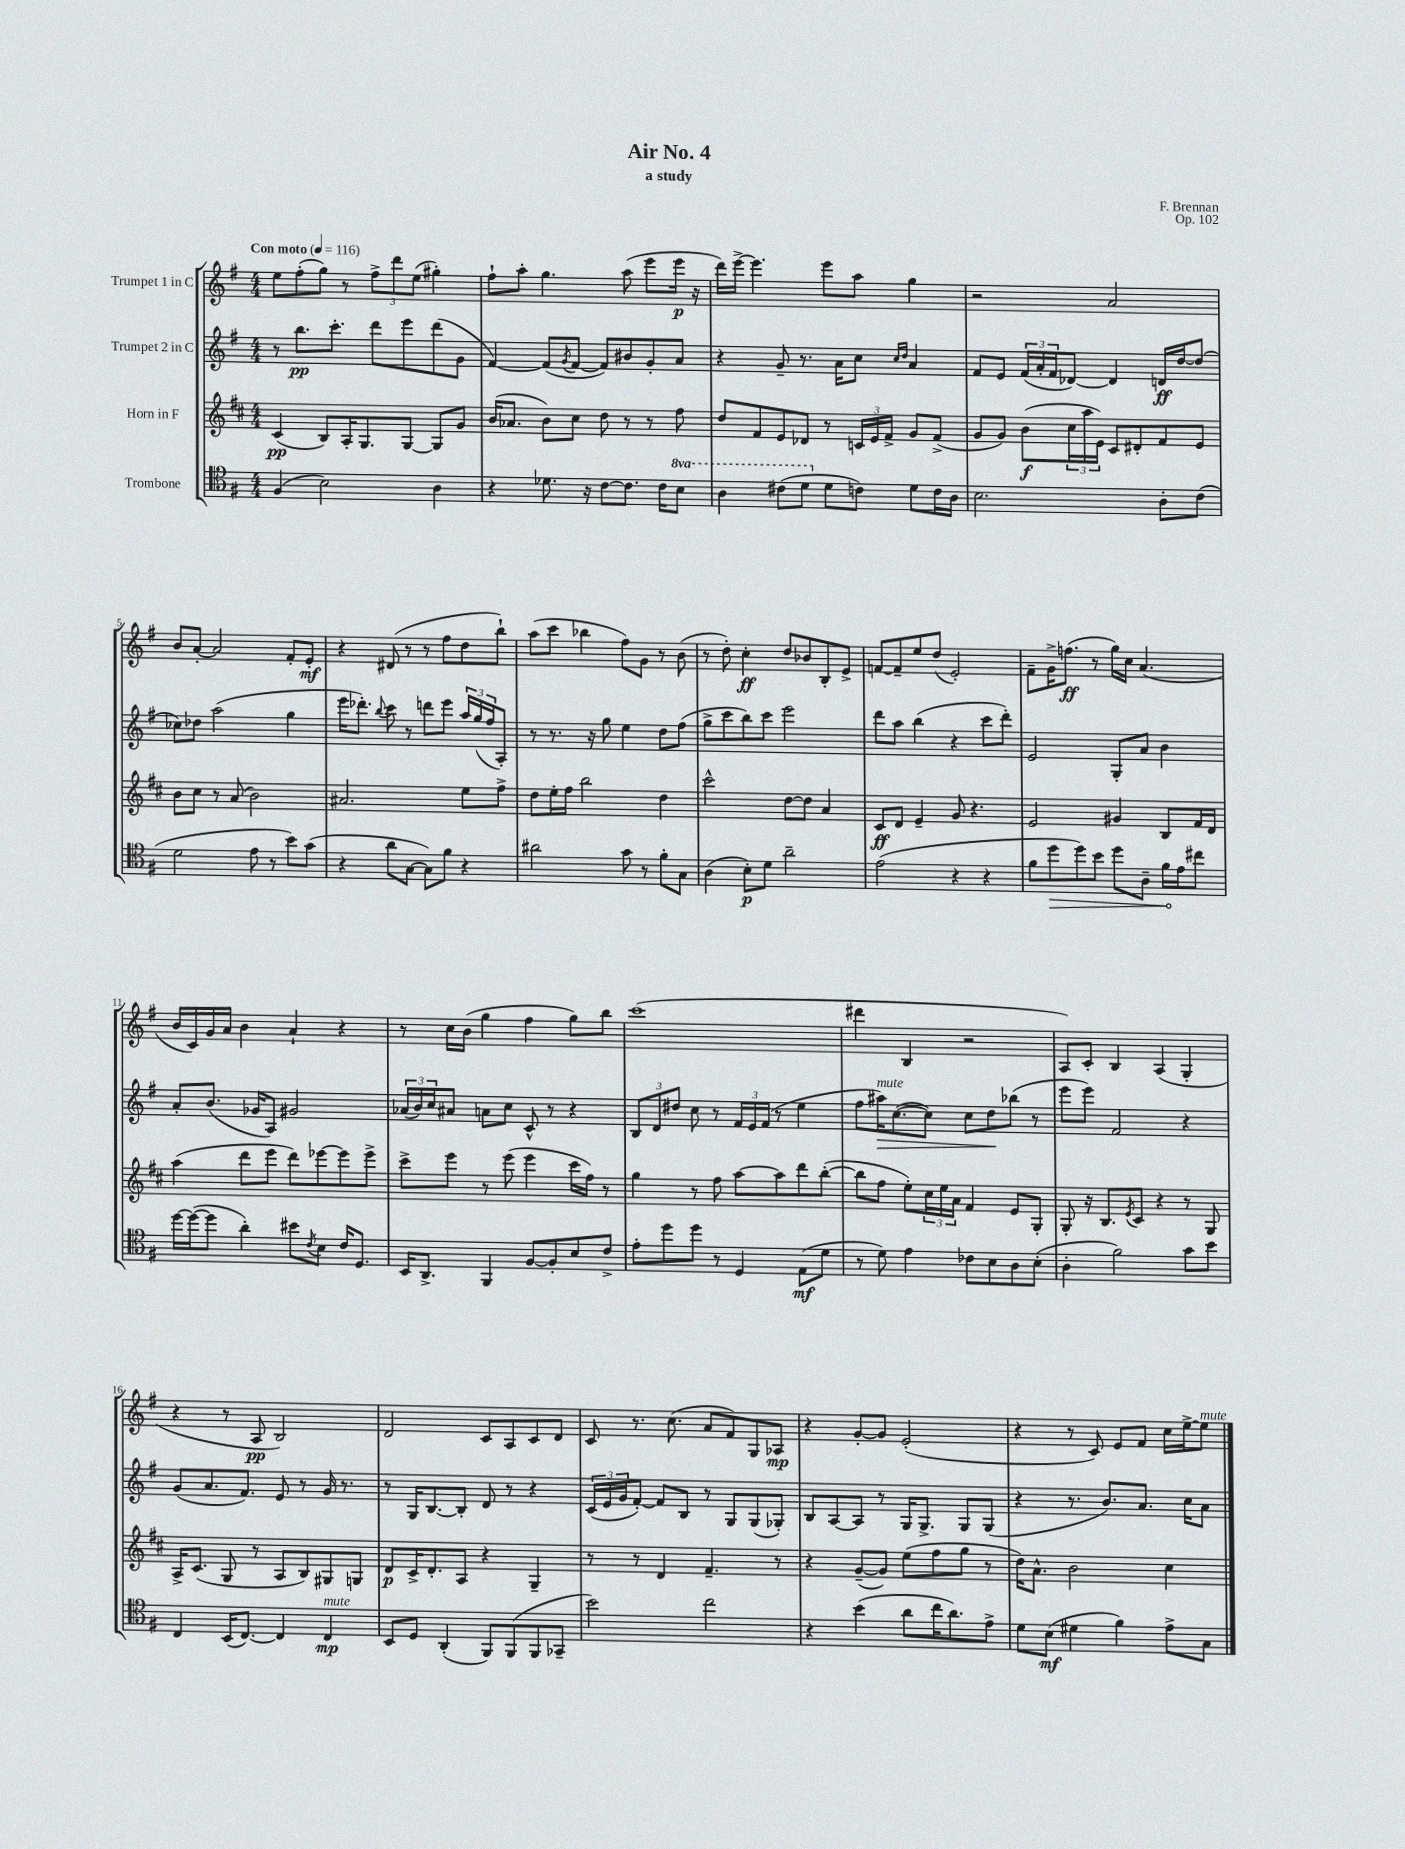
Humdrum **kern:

**kern	**kern	**kern	**kern
*staff4	*staff3	*staff2	*staff1
*clefC4	*clefG2	*clefG2	*clefG2
*k[f#]	*k[f#c#]	*k[f#]	*k[f#]
*M4/4	*M4/4	*M4/4	*M4/4
*MM116	*MM116	*MM116	*MM116
(4F#	(4c#	8r	8ee
.	.	8.bb	(8ff#'
2B)	8B)	.	8gg)
.	.	8.ccc'	.
.	16A'	.	8r
.	8.G	.	.
.	.	8ddd	12ff#^
.	.	.	12ddd
.	[8G	8eee	.
.	.	.	(12ee
4A	8G]	(8ddd	4gg#')
.	8g	8g	.
=	=	=	=
4r	(16b	[4f#)	8ff#`
.	8.a-	.	.
.	.	.	8aa'
8.d-	8b)	(8f#]	4.gg
.	.	8qg	.
.	8cc#	[8f#	.
16r	.	.	.
[8c	8dd	8f#])	.
8.c]	8r	8b#	(8aa
.	8r	8g'	8eee
16c	.	.	.
8b	8ff#	8a	16eee
.	.	.	16r
=	=	=	=
4a	8dd	4r	16ddd)
.	.	.	[16eee^
.	8f#	.	4.eee]
(8cc#	8e	8g~	.
8dd	8d-	8.r	.
8d	8r	.	8eee
.	.	16a	.
8c)	24c	8cc	8aa
.	24e	.	.
.	24f#^	.	.
.	.	16qqcc	.
.	.	16qqdd	.
8d	8g	4a	4gg
16c	(8f#^	.	.
16A	.	.	.
=	=	=	=
2.B	8g	8f#	2r
.	8g)	8e	.
.	(8b	(24f#	.
.	.	24a'	.
.	.	24f#	.
.	24cc#	[8d-)	.
.	24aa	.	.
.	24e)	.	.
.	8c#	4d-]	2a
.	8d#'	.	.
8A'	8f#	16d	.
.	.	[16dd	.
(8c	8e	(8dd]	.
=	=	=	=
2d	8b	8cc-)	8b
.	8cc#	8dd-	[8a'
.	8r	(2aa	2a]
.	(8a	.	.
8e	2b)	.	.
8r	.	.	.
8b)	.	4gg	8f#'
(8g	.	.	8e'
=	=	=	=
4r	2.a#	16eee	4r
.	.	8.ddd-')	.
.	.	8qqbb	.
8a	.	8ccc	(8d#
[8G	.	8r	8r
8G])	.	8ddd	8r
8f#	.	8eee	8ff#
4r	8ee	24aa	8dd
.	.	(24gg	.
.	.	24ff#	.
.	8ff#^	8A')	8bb`)
=	=	=	=
2a#	8dd	8r	(8aa
.	16ee'	8.r	8ccc
.	16ff#	.	.
.	2bb	.	4bb-
.	.	16r	.
.	.	8gg	.
8g	.	4ee	8ff#)
8r	.	.	8g
8f#'	4dd	8dd	8r
8G	.	(8ff#	(8b
=	=	=	=
(4A	2ccc#^^	8gg^	8r
.	.	8ccc	8dd')
8B')	.	8bb)	4cc'
8d	.	8ccc	.
2a~	[8dd	2eee	8dd
.	8dd]	.	8b-
.	4a	.	8B'
.	.	.	8e^
=	=	=	=
(2e	8c#	8ddd	[8f
.	8d	8aa	8f~]
.	4e~	(4bb	8ee
.	.	.	(8dd
4r	8g	4r	2e')
.	4.r	.	.
4r	.	8ccc	.
.	.	8ddd')	.
=	=	=	=
8f#	2e	2e	8f#~
8dd	.	.	16g^
.	.	.	(8.ff
8dd)	.	.	.
8b	.	.	8r
8dd	4g#	8G'	16gg)
.	.	.	16cc
8A~	.	8a	(4.a
16f#	8B	4b	.
16e	.	.	.
8cc#	16f#	.	.
.	16d	.	.
=	=	=	=
[16dd	(4aa	8a'	16b
(16dd_	.	.	16c)
8dd]	.	(8.b	16g
.	.	.	16a
4a')	8ddd	.	4b
.	.	16g-	.
.	8eee	8A)	.
8b#	8ddd)	2g#	4a`
8qc	.	.	.
8B	[8eee-	.	.
16c	8eee-]	.	4r
8.D	.	.	.
.	8eee-^	.	.
=	=	=	=
16BB	8ccc#^	(24a-	8r
.	.	24b)	.
8.AA^	.	.	.
.	.	24cc	.
.	8eee	8a#	16cc
.	.	.	(16b
4FF#	8r	8a	4gg
.	(8eee	8cc	.
[8F#	4eee	8c^^	4ff#
8F#']	.	8r	.
8B	16ccc#	4r	8gg)
.	16ff#)	.	.
8c^	8r	.	8bb
=	=	=	=
8e'	4gg	12B	(1ccc
.	.	12d	.
8dd	.	.	.
.	.	12dd#	.
8dd	8r	8cc	.
8r	8ff#	8r	.
4D	[8aa	24f#	.
.	.	24e	.
.	.	(24f#	.
.	8aa]	8r	.
(8E	8ddd	4ee	.
8d	([8bb'	.	.
=	=	=	=
8r	8bb]	8ff#	4ddd#
8d)	8ff#	16aa#)	.
.	.	([8.cc	.
4e	8ee')	.	4B
.	24cc#	8cc])	.
.	24ee	.	.
.	24a	.	.
8c-	4f#	8cc	2r
8B	.	8dd	.
8A	8e	(8bb-	.
(8B'	8G'	8r	.
=	=	=	=
4A'	8G'	8eee	8A)
.	16r	8eee)	8c'
.	8.B	.	.
2f#)	.	2f#	4B
.	8qe	.	.
.	8c#	.	.
.	4r	.	(4A
8g	8r	4r	4G'
8b	8G	.	.
=	=	=	=
4C	16A^	(8g	4r
.	(8.c#	.	.
.	.	8.a	.
(16BB	8G	.	8r
[8.C)	.	8.f#)	.
.	8r	.	8A
4C]	8A	8e	2B)
.	8B)	8r	.
4C	8G#	16g	.
.	.	8.r	.
.	8G	.	.
=	=	=	=
8BB	8d	8r	2d
8D	16c#^	16G	.
.	8.d'	[8.B	.
(4AA'	.	.	.
.	8A	8B']	.
8FF#)	4r	8d	8c
(8FF#	.	8r	8A
8FF#	4G~	4r	8c
8GG-~	.	.	8d
=	=	=	=
2b)	8r	(24c	8c
.	.	24e	.
.	.	24g	.
.	8r	[8f#')	8.r
.	4d	8f#]	.
.	.	.	(8.cc
.	.	8B	.
2cc	4.f#~	8r	8a
.	.	8G	8f#)
.	.	(8G	8G
.	8r	8G-')	8A-
=	=	=	=
4r	4r	8B	4r
.	.	[8A	.
(4b	([8g~	8A]	[8g'
.	8g])	8r	8g]
8a	(8ee	16G	(2e'
.	.	8.G^	.
16cc	8ff#	.	.
8.a)	.	.	.
.	8gg	8G	.
8e^	8r	(8G	.
=	=	=	=
8d	16dd)	4r	4r
.	8.a^^	.	.
(8B	.	.	.
4d#	2b	8.r	8r
.	.	.	8c)
.	.	8.b)	.
4f#)	.	.	8e
.	.	8.a	8f#
8e^	4cc#	.	16cc
.	.	16cc	[16ee^
8G	.	8a	8ee]
==	==	==	==
*-	*-	*-	*-
